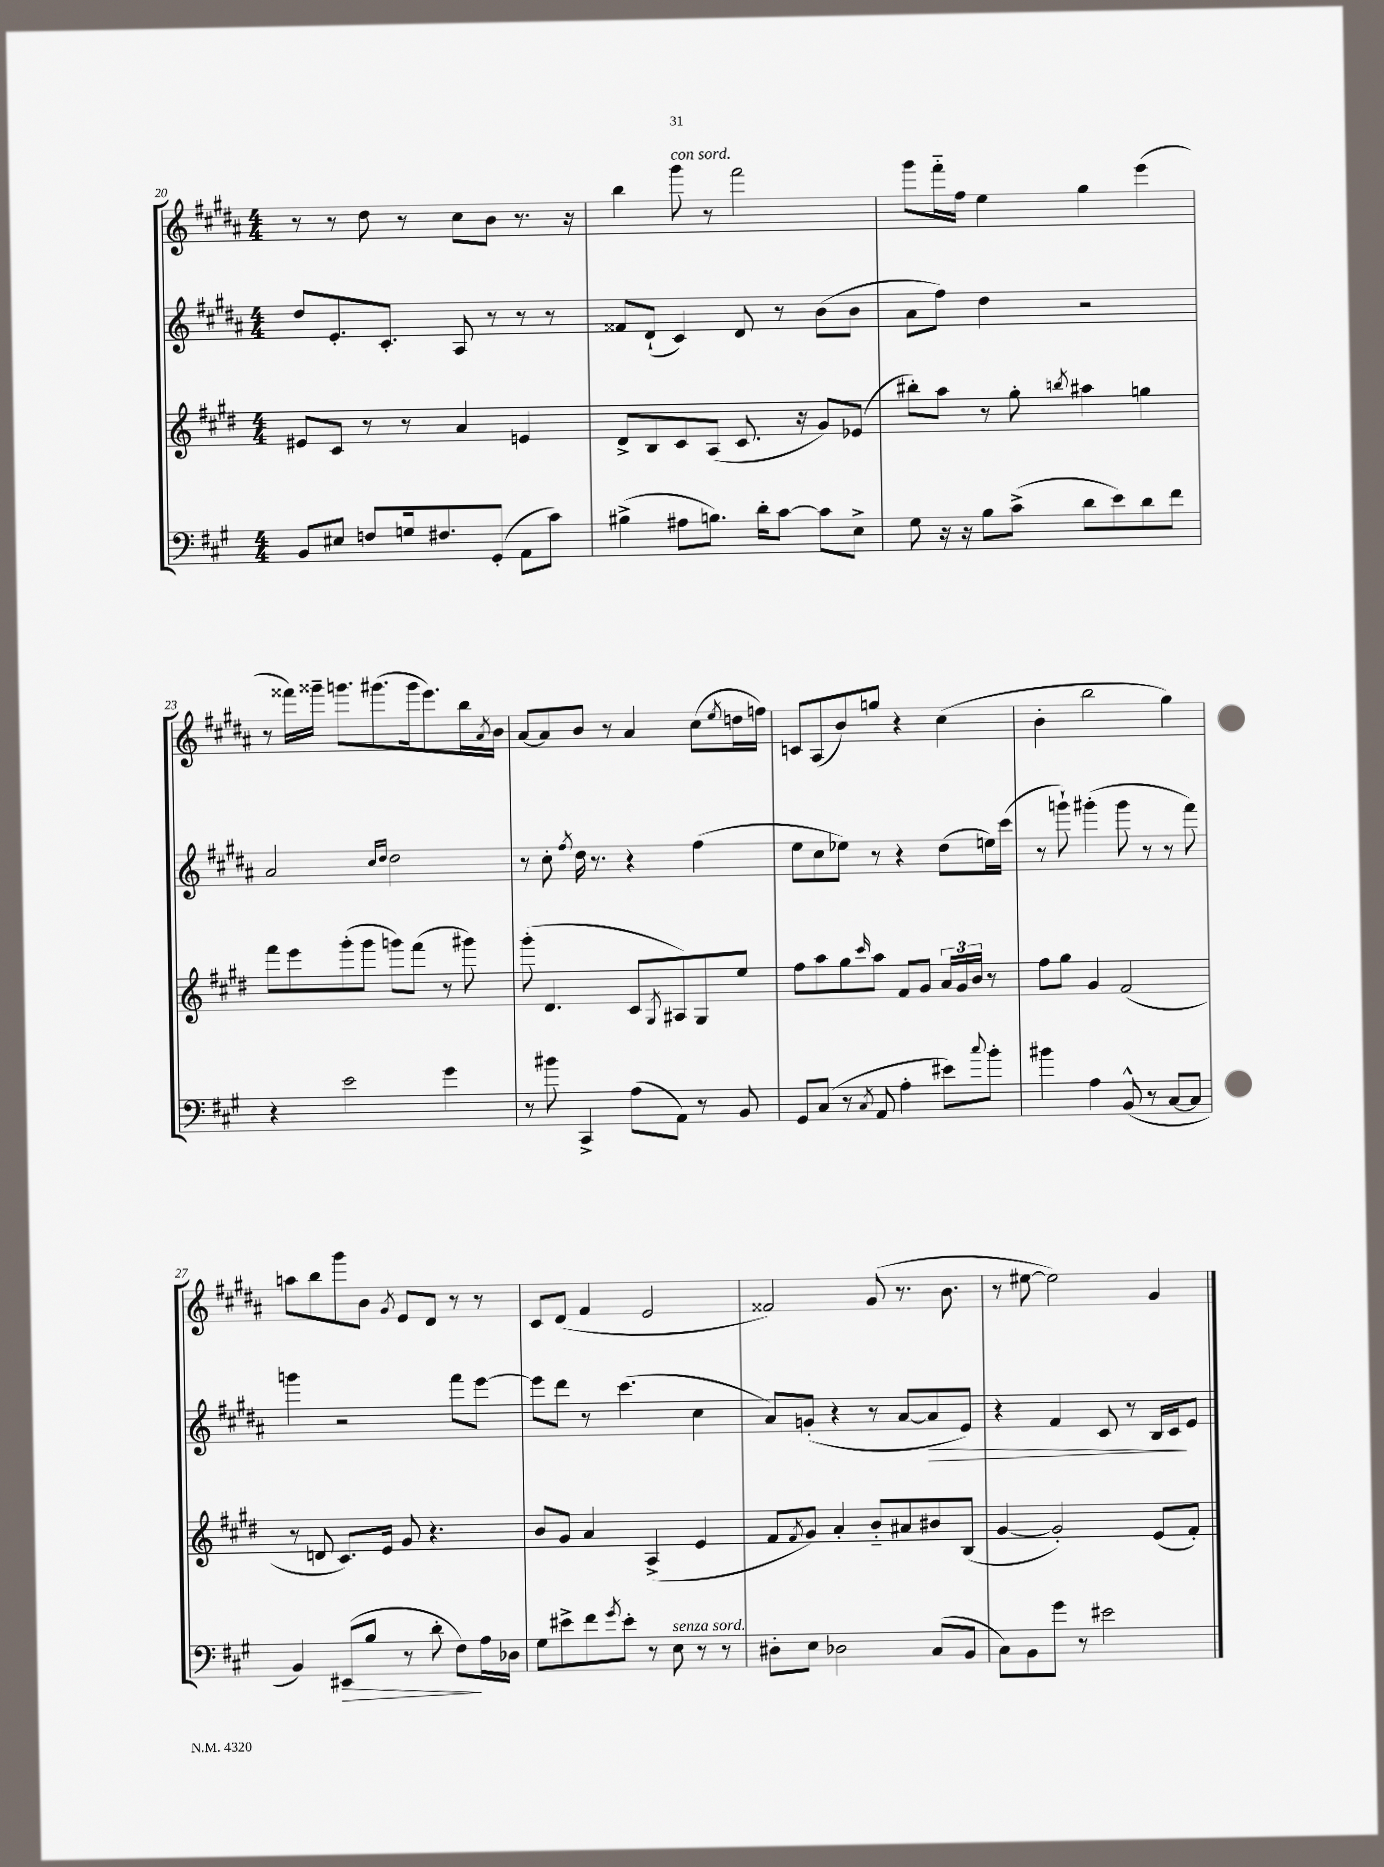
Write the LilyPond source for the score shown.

<<
\new StaffGroup <<
\new Staff = "s0" {
    \clef treble \key b \major \numericTimeSignature \time 4/4
    r8 r8 dis''8 r8 cis''8 b'8 r8. r16 |
    b''4 gis'''8^\markup { \italic "con sord." } r8 fis'''2 |
    gis'''8 fis'''16-_ fis''16 e''4 gis''4 e'''4( |
    r8 fisis'''16) gisis'''16-- g'''8. gis'''8.( gis'''16 e'''8.) b''16 \acciaccatura { ais'8 } b'16 |
    ais'8~ ais'8 b'8 r8 ais'4 cis''8( \acciaccatura { e''8 } d''16 f''16) |
    c'8 ais8( b'8) g''8 r4 cis''4( |
    b'4-. b''2 gis''4) |
    a''8 b''8 gis'''8 b'8 \acciaccatura { gis'8 } e'8 dis'8 r8 r8 |
    cis'8 dis'8( fis'4 e'2 |
    fisis'2) gis'8( r8. b'8. |
    r8 eis''8~ eis''2) gis'4 \bar "|." |
}
\new Staff = "s1" {
    \clef treble \key b \major \numericTimeSignature \time 4/4
    dis''8 e'8.-. cis'8.-. ais8 r8 r8 r8 |
    fisis'8 dis'8-!( cis'4) dis'8 r8 b'8( b'8 |
    ais'8 fis''8) dis''4 r2 |
    ais'2 \grace { cis''16 dis''16 } dis''2 |
    r8 cis''8-. \acciaccatura { fis''8 } dis''16 r8. r4 fis''4( |
    e''8 cis''8 ees''8) r8 r4 dis''8( e''16) cis'''16( |
    r8 g'''8-!) gis'''4-.( gis'''8 r8 r8 fis'''8) |
    g'''4 r2 fis'''8 e'''8~ |
    e'''8 dis'''8 r8 cis'''4.( cis''4 |
    ais'8) g'8-.( r4 r8 ais'8~ ais'8\> e'8) |
    r4 fis'4 cis'8 r8 b16 cis'16\! e'8 \bar "|." |
}
\new Staff = "s2" {
    \clef treble \key e \major \numericTimeSignature \time 4/4
    eis'8 cis'8 r8 r8 a'4 e'4 |
    dis'8-> b8 cis'8 a8( cis'8. r16 gis'8) ees'8( |
    bis''8-.) a''8 r8 gis''8-. \acciaccatura { b''8 } ais''4 g''4 |
    fis'''8 e'''8 gis'''8-.( gis'''8 g'''8) fis'''8( r8 gis'''8) |
    gis'''8-.( dis'4. cis'8 \acciaccatura { gis8 } ais8) gis8 e''8 |
    fis''8 a''8 gis''8 \grace { cis'''16 } a''8 fis'8 gis'8 \tuplet 3/2 { a'16 gis'16 b'16 } r8 |
    fis''8 gis''8 gis'4 fis'2( |
    r8 d'8 cis'8.) e'16 gis'8 r4. |
    b'8 gis'8 a'4 a4->( e'4 |
    fis'8 \acciaccatura { fis'8 } gis'8) a'4-. b'8-_ ais'8 bis'8 b8( |
    gis'4~ gis'2-.) e'8( fis'8-.) \bar "|." |
}
\new Staff = "s3" {
    \clef bass \key a \major \numericTimeSignature \time 4/4
    b,8 eis8 f8 g16 fis8. gis,8-.( a,8 cis'8) |
    bis4->( ais8 b8.) d'16-. cis'8~ cis'8 e8-> |
    gis8 r16 r16 b8 cis'8->( d'8 e'8) d'8 fis'8 |
    r4 e'2 gis'4 |
    r8 bis'8 cis,4-> a8( a,8) r8 b,8 |
    gis,8 cis8( r8 \acciaccatura { cis8 } a,8 a4-. eis'8) \appoggiatura { cis''8 } b'8-. |
    bis'4 a4 b,8-^( r8 cis8~ cis8 |
    b,4) eis,8\>( b8 r8 d'8-. fis8\!) a16 des16 |
    gis8 eis'8-> fis'8 \acciaccatura { gis'8 } eis'8-. r8 e8^\markup { \italic "senza sord." } r8 r8 |
    dis8-. e8 des2 cis8( b,8 |
    cis8) b,8 gis'8 r8 eis'2 \bar "|." |
}
>>
>>
\layout { \context { \Score currentBarNumber = #20 } }
